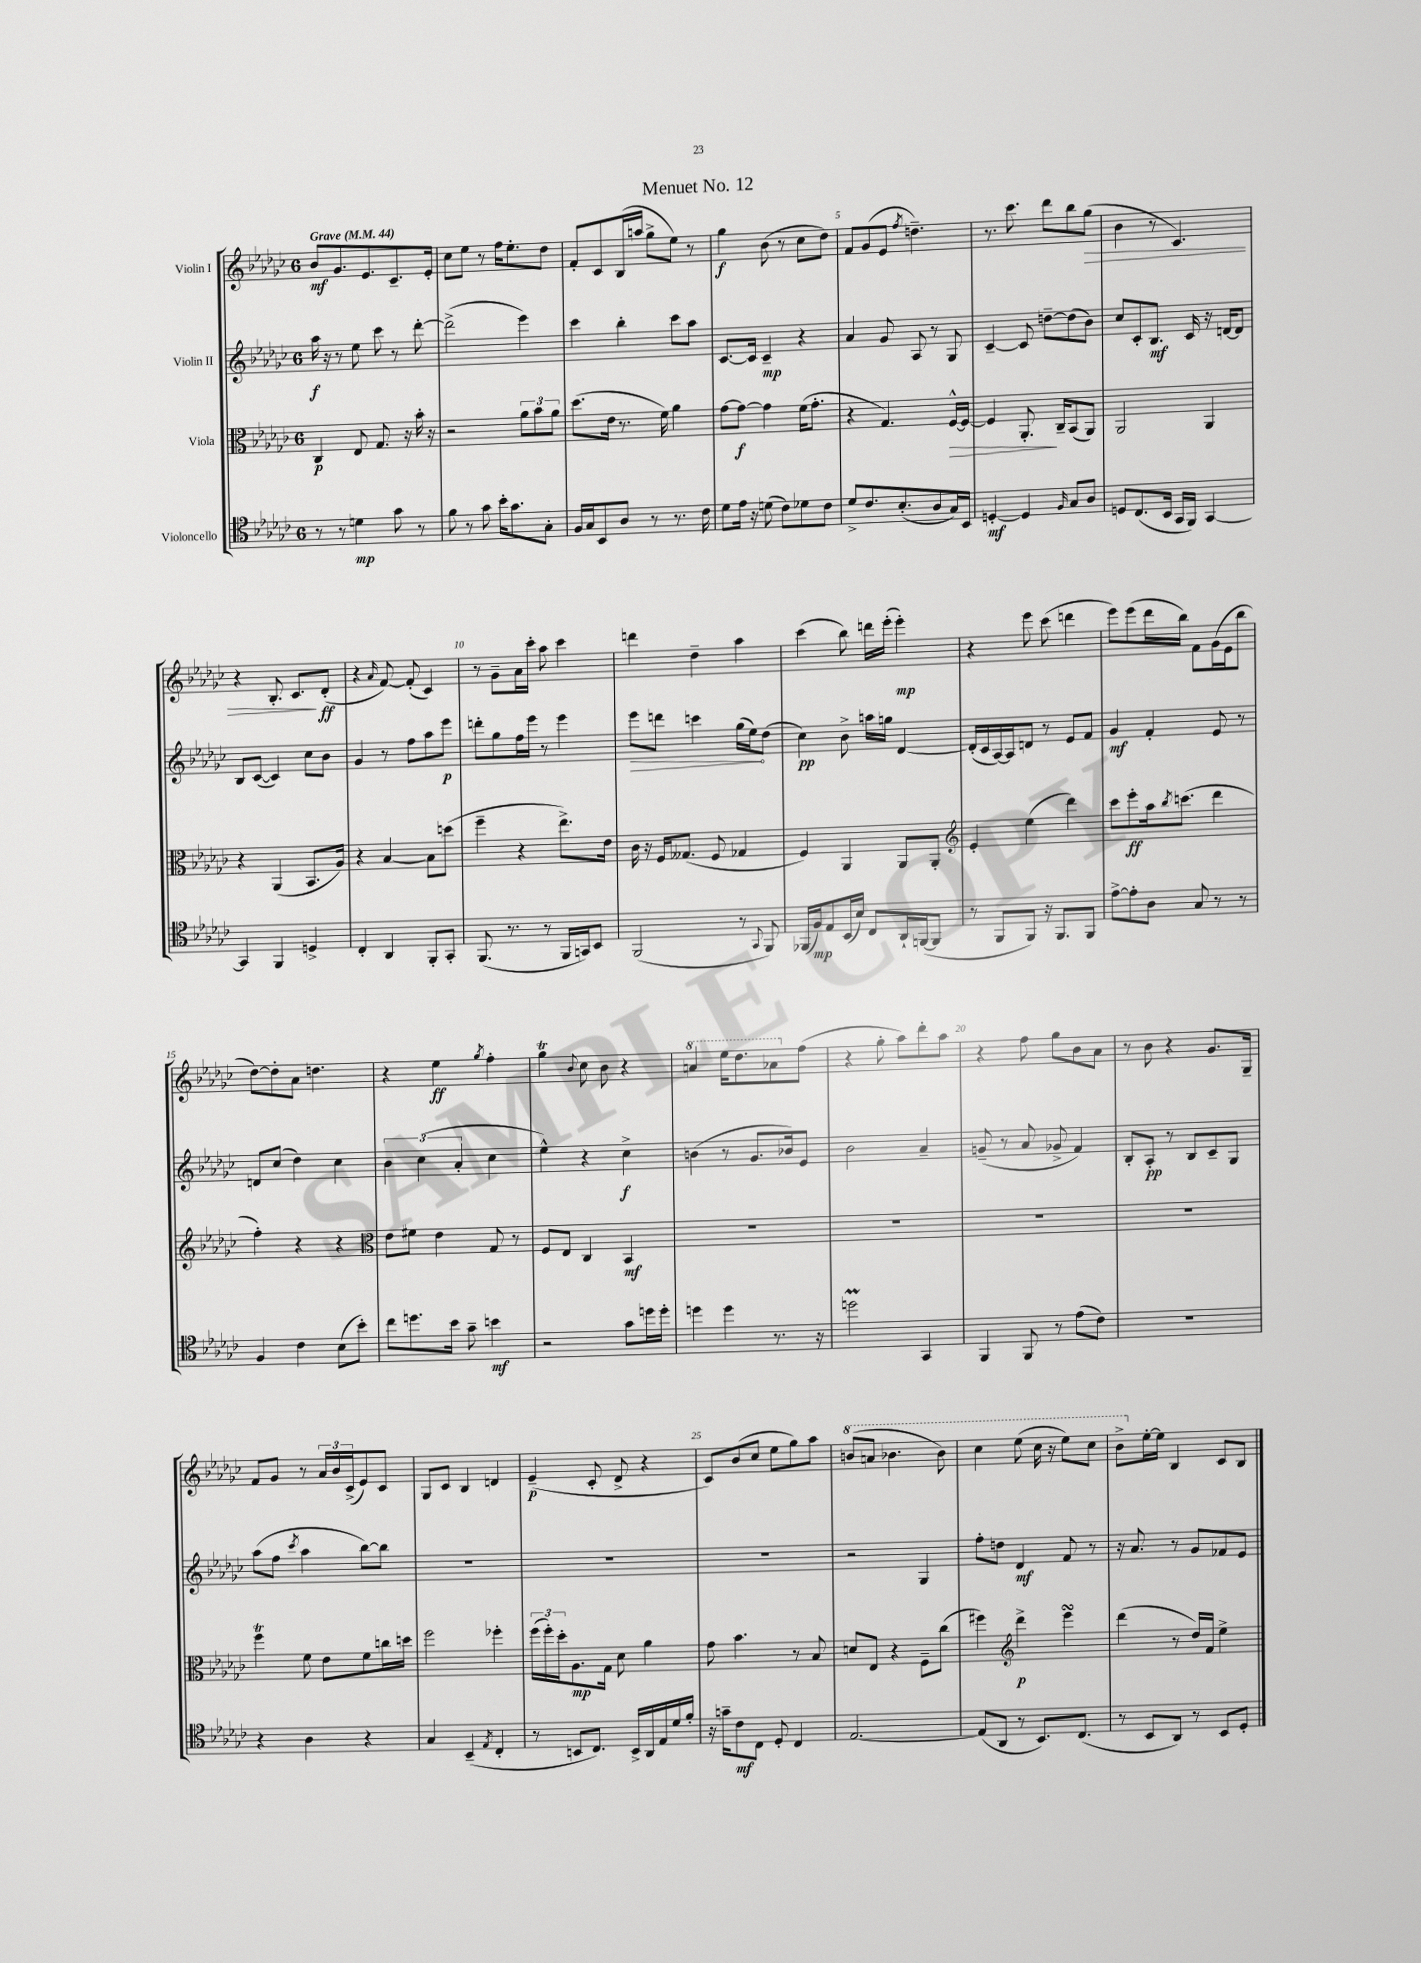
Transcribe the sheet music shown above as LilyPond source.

\header { title = "Menuet No. 12" }
<<
\new StaffGroup <<
\new Staff = "s0" \with { instrumentName = "Violin I" } {
    \clef treble \key ges \major \once \override Staff.TimeSignature.style = #'single-digit \time 6/8 \tempo "Grave" 4 = 44
    bes'8\mf ges'8. ees'8. ces'8.-- ees'16-. |
    ces''8 ees''8 r8 f''16 ees''8.-. des''8 |
    f'8-. ces'8 bes16( a''16 ges''8-> ees''8) r8 |
    ges''4\f bes'8( r8 ces''8 des''8) |
    f'8 ges'8( ees'8 \acciaccatura { f''8 } d''4.--) |
    r8. ces'''8. des'''8 bes''8 ges''8\>( |
    bes'4 r8 ces'4.) |
    r4 bes8.-. ces'8.\! des'8-.\ff( |
    r4 \grace { aes'16 } f'8~) f'8-.( ces'4) |
    r8 ges'8-- aes'16 ces'''16-. aes''8 ces'''4 |
    d'''4 des''4-- aes''4 |
    ces'''4( bes''8) d'''16 ees'''16-.( ees'''4-.\mp) |
    r4 ees'''8 ces'''8( d'''4 |
    ees'''8) ees'''8( des'''16 bes''16) f'8 ges'16( ees'16 bes''8 |
    des''8~) des''8-. aes'8 d''4. |
    r4 ees''4\ff \acciaccatura { ges''8 } f''4-. |
    ges''4\trill \appoggiatura { bes'8 } ces''8 bes'8 r4 |
    \ottava #1 a''4 ees'''16 des'''8. aes''8 \ottava #0 f''8( |
    r4 ges''8-. aes''8) des'''8-. aes''8 |
    r4 f''8 ges''8 bes'8 aes'8 |
    r8 bes'8 r4 ges'8. ges16-- |
    f'8 ges'8 r8 \tuplet 3/2 { aes'16 bes'16 ces'16->( } ees'8) ces'8 |
    ges8 ces'8 bes4 d'4 |
    ees'4--\p( ces'8-. des'8-> r4 |
    ces'8) bes'8( ces''8 ees''8 ges''8) aes''8 |
    \ottava #1 b''8( a''8 bes''4. bes''8) |
    ces'''4 ees'''8( ces'''16 r16 ees'''8) ces'''8 |
    bes''8-> \ottava #0 ees''16~-. ees''16 bes4 ces'8 bes8 \bar "|." |
}
\new Staff = "s1" \with { instrumentName = "Violin II" } {
    \clef treble \key ges \major \once \override Staff.TimeSignature.style = #'single-digit \time 6/8
    aes''16\f r16 r8 ees''8 ces'''8 r8 des'''8~-. |
    des'''2->( ees'''4) |
    ces'''4 bes''4-. ces'''8 aes''8 |
    ces'8.~ ces'16 ces'4--\mp r4 |
    aes'4 ges'8 aes8 r8 ges8 |
    ces'4~-- ces'8 d''8~-- d''8( bes'8) |
    ces''8 ces'8-. bes8.\mf ces'16 r16 d'16~ d'8 |
    bes8 ces'8~( ces'4) ces''8 bes'8 |
    ges'4 r8 f''8 aes''8 ees'''8\p |
    d'''8-. ges''8 f''16 ees'''16 r8 ees'''4 |
    \once \override Hairpin.circled-tip = ##t ees'''8\> d'''8 c'''4 ges''16( ees''16\!) des''8( |
    ces''4\pp) bes'8-> a''16 g''16 des'4~ |
    des'16-.( ces'16 aes16~) aes16 d'8 r8 ees'8 f'8 |
    ges'4\mf f'4-. ees'8 r8 |
    d'8 ces''8( des''4) ces''4 |
    \tuplet 3/2 { bes'4 ces''4( aes'4-. } ces''4 |
    ees''4-^) r4 ces''4->\f |
    b'4( r8 ges'8. bes'16) ees'8 |
    bes'2 aes'4-- |
    g'8--( r8 aes'8 ges'8-> f'4) |
    bes8-. aes8-.\pp r8 bes8 ces'8-- ges8 |
    aes''8( f''8 \acciaccatura { ces'''8 } aes''4 bes''8~) bes''8 |
    R2. |
    R2. |
    R2. |
    r2 ges4 |
    f''8-. d''8 des'4\mf f'8 r8 |
    r16 aes'8. r8 ges'8 fes'8 ees'8 \bar "|." |
}
\new Staff = "s2" \with { instrumentName = "Viola" } {
    \clef alto \key ges \major \once \override Staff.TimeSignature.style = #'single-digit \time 6/8
    ces4\p ees8 ges8. r16 bes'16-. r16 |
    r2 \tuplet 3/2 { aes'8 bes'8 aes'8 } |
    des''8.( ees'16 r8. f'16) aes'4 |
    ges'8~ ges'8~\f ges'4 f'16( ges'8.-. |
    r4 ges4.) f16~-^\> f16~ |
    f4 aes,8.-.\! ces16-- bes,8( aes,8) |
    aes,2 aes,4 |
    r4 aes,4( bes,8. aes16) |
    r4 bes4~ bes8 d''8( |
    f''4-- r4 ees''8.->) ees'16 |
    ces'16 r16 f16 geses8.( f8 ges4 |
    f4) aes,4 aes,8 aes,8-. |
    \clef treble ees'4-. ees''4( des'''4) |
    ces'''8 ees'''8-.\ff aes''16 \acciaccatura { bes''8 } c'''8.( des'''4 |
    f''4-.) r4 r4 |
    \clef alto ees'8 fis'8 ees'4 ges8 r8 |
    f8 ees8 ces4 bes,4\mf |
    R2. |
    R2. |
    R2. |
    R2. |
    f''4\trill f'8 ees'8 f'8 c''16 d''16 |
    f''2 fes''4-. |
    \tuplet 3/2 { f''16( f''16-.) des''16-. } aes8.\mp ges16 des'8 aes'4 |
    ges'8 bes'4. r8 bes8 |
    d'8 ees8 r4 f8-- ces''8( |
    fis''4) \clef treble des'''4->\p ees'''4\turn |
    des'''4( r8 des''16) f'16 ees''4-> \bar "|." |
}
\new Staff = "s3" \with { instrumentName = "Violoncello" } {
    \clef tenor \key ges \major \once \override Staff.TimeSignature.style = #'single-digit \time 6/8
    r8 r8 d'4\mp ges'8 r8 |
    f'8 r8 ges'8 bes'16-. ges'8. ges8-. |
    f16 ges16 bes,8 aes8 r8 r8. ces'16 |
    des'8 ees'16 r16 d'8( ces'8) des'8 ces'8 |
    des'8-> ces'8. bes8.-.( aes8 ges16) bes,16 |
    d4~-.\mf d4 \grace { f16 } ges8 aes8 |
    d8 ces8.( bes,16 ges,16 f,16) ges,4~ |
    ges,4 f,4 d4-> |
    ces4-. aes,4 f,8-. ges,8-. |
    f,8.( r8. r8 f,16 g,16) bes,8 |
    f,2( r8 \appoggiatura { ges,8 } f,8) |
    fes,16( f16\mp) ees8 bes,16( bes16) ces8 aes,16-! f,16~( f,8 |
    r8 f,8 f,8) r16 f,8. f,8 |
    ees'8~-> ees'8-. aes8 ges8 r8 r8 |
    f4 ces'4 bes8( bes'8-.) |
    ces''8 d''8. bes'16 ges'8-- b'4\mf |
    r2 ges'8 d''16 d''16-. |
    d''4 d''4 r8. r16 |
    d''2\prall ges,4 |
    f,4 f,8 r8 ees'8( ces'8) |
    R2. |
    r4 aes4 r4 |
    ges4 bes,4--( \acciaccatura { ees8 } ces4-. |
    r8 b,8 ces8.) b,16-> aes,16 ees16 des'16 f'16-. |
    r16 g'16-- ces'8\mf ces8 des8-. ces4 |
    ees2.~ |
    ees8( aes,8 r8 bes,8.) ces8.( |
    r8 bes,8 aes,8) r8 bes,8 des8-. \bar "|." |
}
>>
>>
\layout { \context { \Score \override BarNumber.break-visibility = ##(#f #t #t) barNumberVisibility = #(every-nth-bar-number-visible 5) } }
